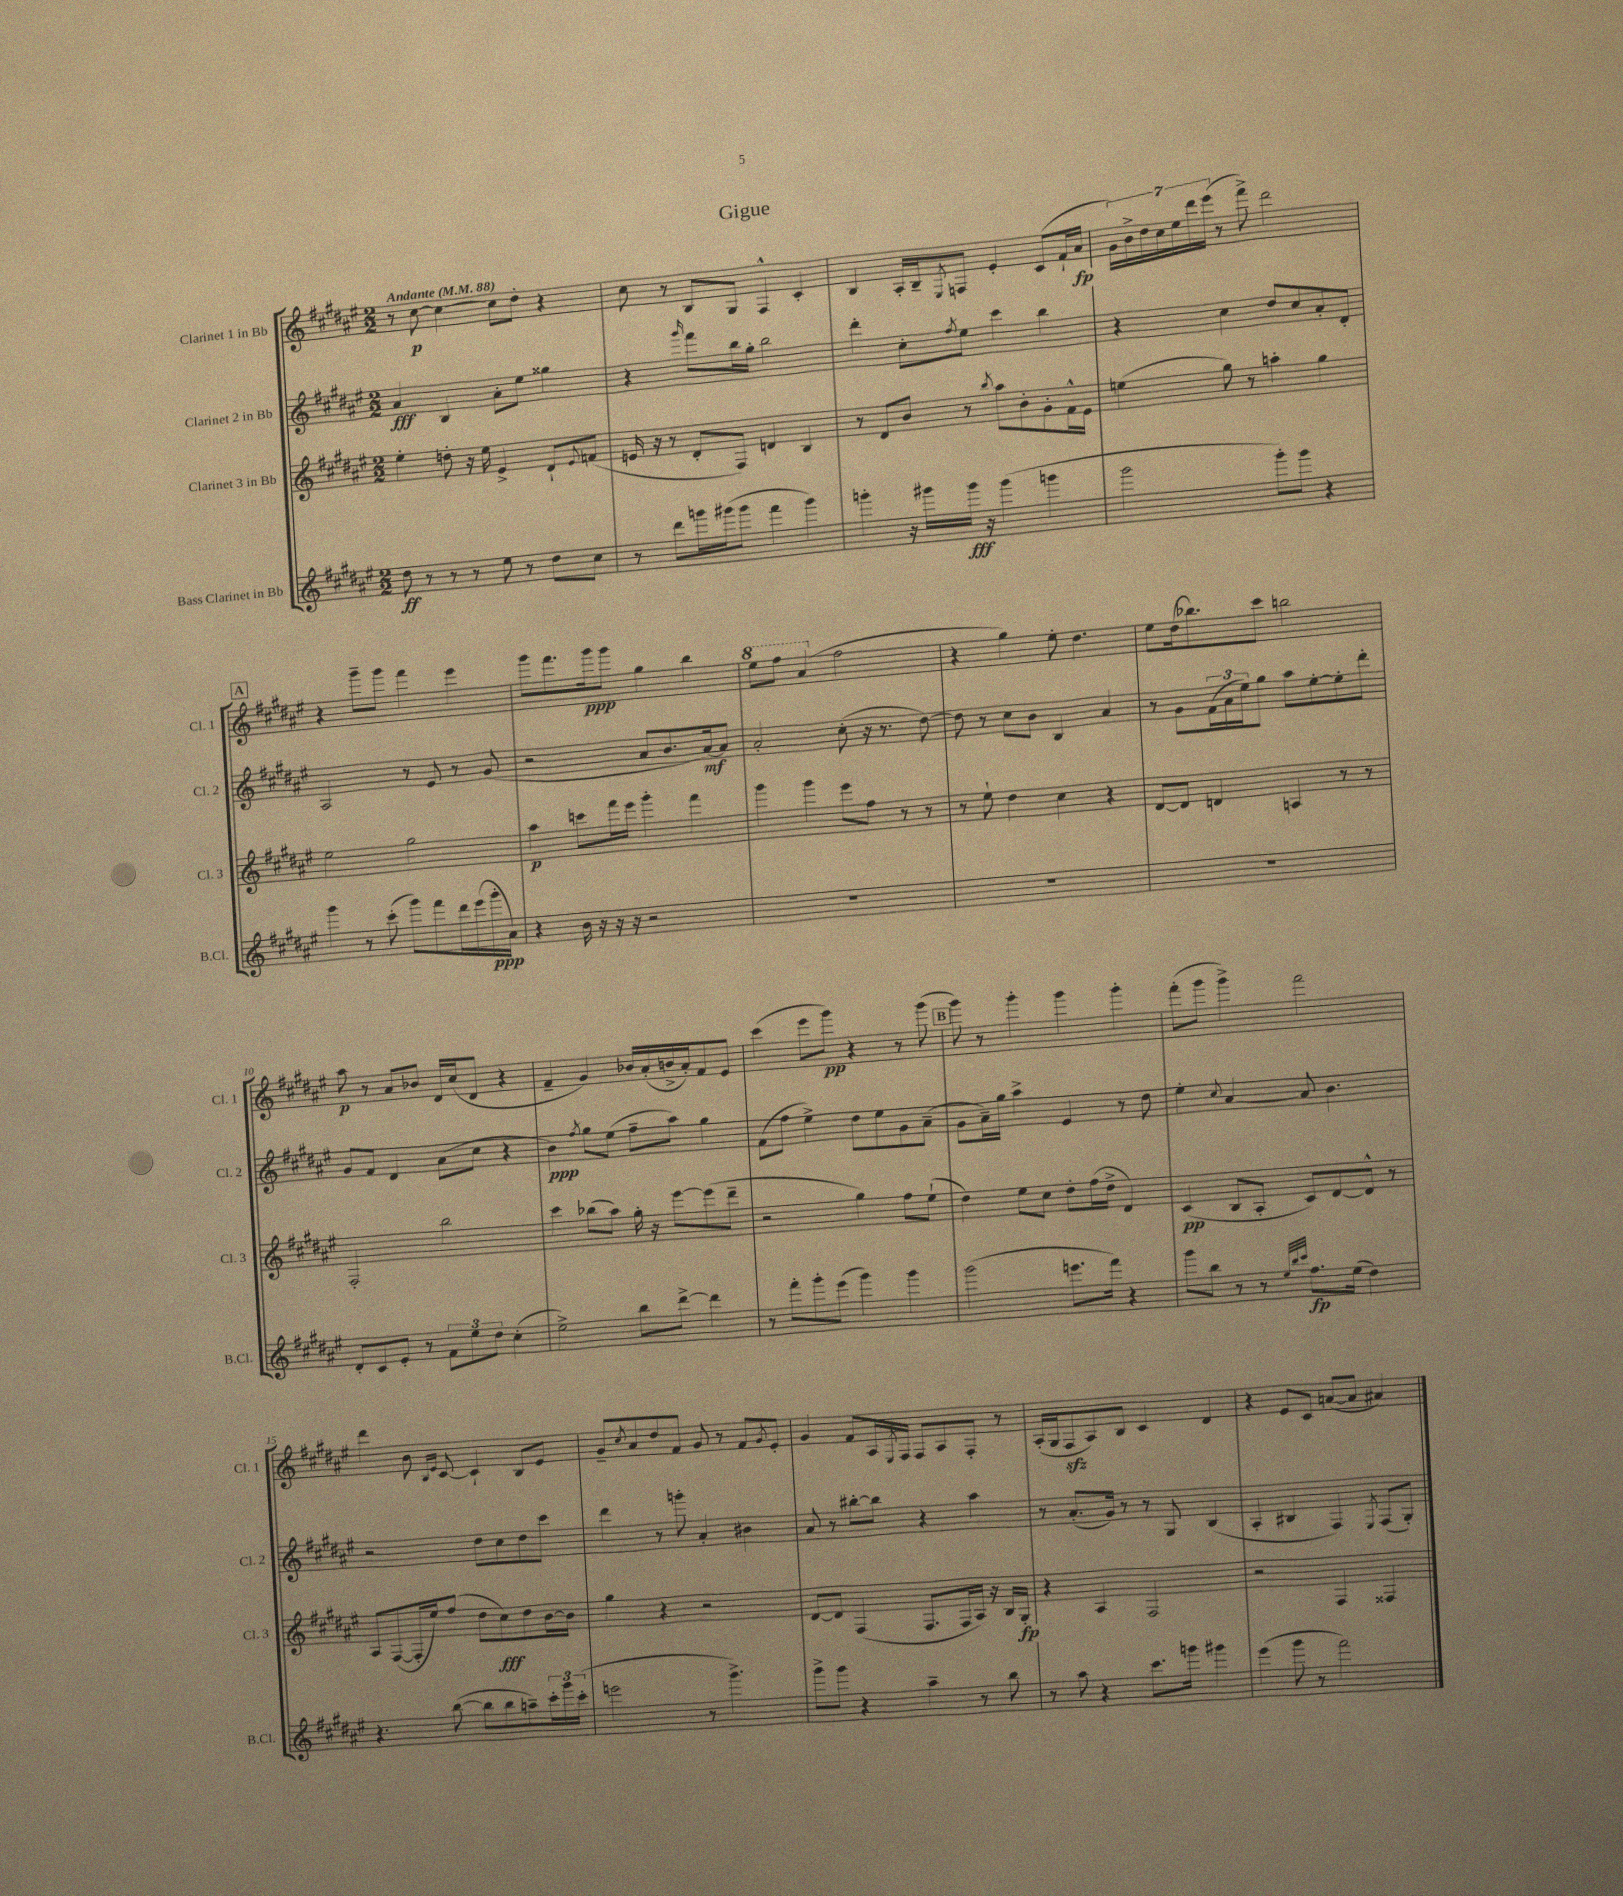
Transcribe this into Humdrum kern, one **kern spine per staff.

**kern	**kern	**kern	**kern
*staff4	*staff3	*staff2	*staff1
*clefG2	*clefG2	*clefG2	*clefG2
*k[f#c#g#d#a#e#]	*k[f#c#g#d#a#e#]	*k[f#c#g#d#a#e#]	*k[f#c#g#d#a#e#]
*M2/2	*M2/2	*M2/2	*M2/2
*MM88	*MM88	*MM88	*MM88
8dd#\	4ee#'\	4a#/	8r
8r	.	.	[8cc#\
8r	8dd'\	4B/	4cc#\_
8r	16r	.	.
.	16ee#\	.	.
8ee#\	4e#^/	8a#'\L	8cc#\]L
8r	.	8ee#\J	8dd#'\J
8dd#\L	8d#`/L	4gg##\	4r
.	8qqe#/	.	.
8cc#\J	(8f/J	.	.
=	=	=	=
8r	16e/	4r	8cc#\
.	16r	.	.
8ddd#\L	8r	.	8r
.	.	16qqggg#/	.
16ggg\L	8d#'/L	8fff#\L	8B/L
(16ggg#\J	.	.	.
8ggg#\J	8F#/J)	16bb\L	8G#/J
.	.	16gg#'\JJ	.
4fff#\	4d/	2bb\	4F#^^/
4ggg#\)	4B/	.	4c#'/
=	=	=	=
4ggg'\	8r	4ddd#'\	4B/
.	8d#/L	.	.
16r	8b/J	8cc#'\L	16A#'/LL
16ggg#\LL	.	.	16B~/J
.	.	8qff#/	8qE#/
16ggg#\JJ	8r	8ee#\J	8F/J
16r	.	.	.
.	8qbb/	.	.
(4ggg#\	8aa#\L	4ccc#\	4e#'/
.	8b'\	.	.
4ggg\	8g#'\	4bb\	(8c#/L
.	16f#^^\L	.	16f#`/L
.	16e#\JJ	.	16a#/JJ
=	=	=	=
2ggg#\	(4ee\	4r	28g#\LL)
.	.	.	28b^\
.	.	.	28dd#\
.	.	.	28cc#\
.	.	.	28ee#\
.	.	.	28ddd#\
.	.	.	(28eee#\JJ
.	8gg#\)	4cc#\	8r
.	8r	.	8fff#^\)
8ggg#'\L)	4aa'\	8dd#/L	2ddd#\
8ggg#\J	.	8cc#/	.
4r	4gg#\	8a#'/	.
.	.	8d#'/J	.
=	=	=	=
4ggg#\	2ee#\	2A#/	4r
8r	.	.	8ggg#~\L
(8ccc#'\	.	.	8ggg#\J
8ggg#\L)	2gg#\	8r	4fff#\
8fff#\	.	8e#/	.
16ddd#\L	.	8r	4eee#\
(16eee#\	.	.	.
16ggg#'\	.	(8g#/	.
16a#\JJ)	.	.	.
=	=	=	=
4r	4aa#\	2r	8ggg#\L
.	.	.	8.fff#\
16b\	8ccc\L	.	.
16r	.	.	16ggg#\k
16r	16fff#\L	.	8ggg#\J
16r	16eee#\JJ	.	.
2r	4ggg#'\	8a#/L	4gg#\
.	.	8.b/	.
.	4fff#\	.	4bb\
.	.	[16a#/k)	.
.	.	8a#/]J	.
=	=	=	=
1r	4ggg#\	2a#'/	8eee#\L
.	.	.	8fff#\J
.	4ggg#\	.	(4aa#/
.	8eee#\L	(8cc#'\	2ff#\
.	8ff#\J	16r	.
.	.	8.r	.
.	8r	.	.
.	8r	[8dd#\)	.
=	=	=	=
1r	8r	8dd#\]	4r
.	8ee#`\	8r	.
.	4dd#\	8cc#\L	4gg#\)
.	.	8b\J	.
.	4cc#\	4B/	8ee#'\
.	.	.	4.dd#\
.	4r	4a#/	.
=	=	=	=
1r	[8d#/L	8r	8ee#\L
.	8d#/]J	8g#\L	(16dd#\k
.	.	.	8.bb-\)
.	4d/	(24f#\L	.
.	.	24a#\	.
.	.	24ee#\J)	.
.	.	8gg#\J	8ccc#\J
.	4A/	8aa#\L	2bb\
.	.	[8ee#'\	.
.	8r	8ee#'\]	.
.	8r	8ddd#'\J	.
=	=	=	=
8d#'/L	2F#'/	8g#/L	8aa#\
8c#/	.	8f#/J	8r
8e#'/J	.	4d#/	8a#/L
8r	.	.	8b-/J
12f#\L	2bb\	(8a#\L	16d#/LL
.	.	.	(16cc#/J
12ee#\	.	.	.
.	.	8cc#\J	8d#/J
12dd#\J	.	.	.
(4cc#'\	.	4r	4r
=	=	=	=
2ee#^\)	4ccc#\	4b\)	4f#~/
.	.	8qff#/	.
.	(8bb-\L	8gg#\L	4g#/)
.	8aa#\J)	(8ee#\J	.
8bb\L	16gg#'\	8ff#~\L	16b-/LL
.	16r	.	(16a#'/
[8ddd#^\J	[8eee#\L	8aa#\J)	16b^/
.	.	.	16a#'/J)
4ddd#\]	(8eee#\]	4gg#\	8f#/
.	8ddd#~\J	.	8e#/J
=	=	=	=
8r	2r	(8f#\L	(4ccc#\
8fff#'\L	.	8ff#\J	.
8ggg#'\	.	4ee#^\)	8eee#\L
(8eee#\J	.	.	8ggg#\J)
4ggg#\)	4gg#\)	8dd#\L	4r
.	.	8ee#\	.
4ggg#\	8ff#\L	8g#\	8r
.	(8ee#`\J	(8a#~\J	(8ggg#\
=	=	=	=
(2ggg#\	4dd#\)	8g#\L	8ggg#\)
.	.	16a#~\L)	8r
.	.	16gg#\JJ	.
.	8ee#\L	4aa#^\	4ggg#'\
.	8cc#\J	.	.
8.eee\L	8dd#'\L	4e#/	4ggg#\
.	(16ff#\L	.	.
16fff#\Jk)	16dd#^\JJ	.	.
4r	4d#/)	8r	4ggg#'\
.	.	8dd#\	.
=	=	=	=
8ggg#\L	(4c#/	4ee#'\	(8fff#'\L
8bb\J	.	.	8ggg#\J
.	.	8qqcc#/	.
8r	8B/L	[4a#/	4ggg#^\)
8r	8A#'/J	.	.
32qqee#/LLL	.	.	.
32qqbb/	.	.	.
32qqccc#/JJJ	.	.	.
8.ff#\L	8c#/L)	8a#/]	2fff#\
.	[8d#/	4.b\	.
(16ee#\Jk	.	.	.
4dd#\)	8d#^^/]J	.	.
.	8r	.	.
=	=	=	=
4.r	8A#/L	2r	4ddd#\
.	([8F#/	.	.
.	16F#'/]L	.	8b\
.	16ee#/J)	.	.
.	.	.	16qqB/LL
.	.	.	16qqe#/JJ
([8bb\	(8ff#/J	.	[8c#/
8bb\]L	8dd#\L	8dd#\L	4c#`/]
8bb\	8cc#\)	8cc#\	.
8aa~\)	8dd#\	8dd#\	8B/L
24ccc#'\L	[16b\L	8ccc#\J	8e#/J
24ggg#\	.	.	.
.	16b\]JJ	.	.
(24ccc#'\JJ	.	.	.
=	=	=	=
2eee\	4gg#\	4ddd#\	8g#~/L
.	.	.	8qcc#/
.	.	.	8a#/
.	4r	8r	8dd#/
.	.	8ggg'\	8f#/J
8r	2r	4a#'/	8g#/
4.ggg#^\)	.	.	8r
.	.	4b#\	8f#/L
.	.	.	8qg#/
.	.	.	8e#'/J
=	=	=	=
8ggg#^\L	[8d#/L	8a#/	4g#/
8ggg#\J	8d#/]J	8r	.
4r	(4F#/	[8bb#'\L	8f#/L
.	.	8bb#\]J	16A#/L
.	.	.	8qE#/
.	.	.	16F#/JJ
4aa#~\	8.F#/L	4r	8F#/L
.	.	.	8A#/
.	16F#/L	.	.
8r	16A#/JJ)	4aa#\	8F#'/J
.	16r	.	.
8bb\	16B/LL	.	8r
.	16G#'/JJ	.	.
=	=	=	=
8r	4r	8r	(16A#'/LL
.	.	.	16G#/J
8aa#\	.	(8.a#'/L	8F#/
4r	4A#/	.	8A#/)
.	.	16g#/Jk)	.
.	.	8r	8B/J
8.ccc#\L	2F#/	8r	4c#/
.	.	8G#/	.
16ggg\Jk	.	.	.
4ggg#\	.	(4B/	4d#/
=	=	=	=
(4eee#\	2r	4A#'/	4r
8ggg#\	.	4B#/	8e#/L
8r	.	.	8c#/J
2fff#\)	4F#/	4F#/)	([8a/L
.	.	.	8a/]J
.	.	8qE#/	.
.	4F##/	(8F#/L	4a#/)
.	.	8G#'/J)	.
==	==	==	==
*-	*-	*-	*-
